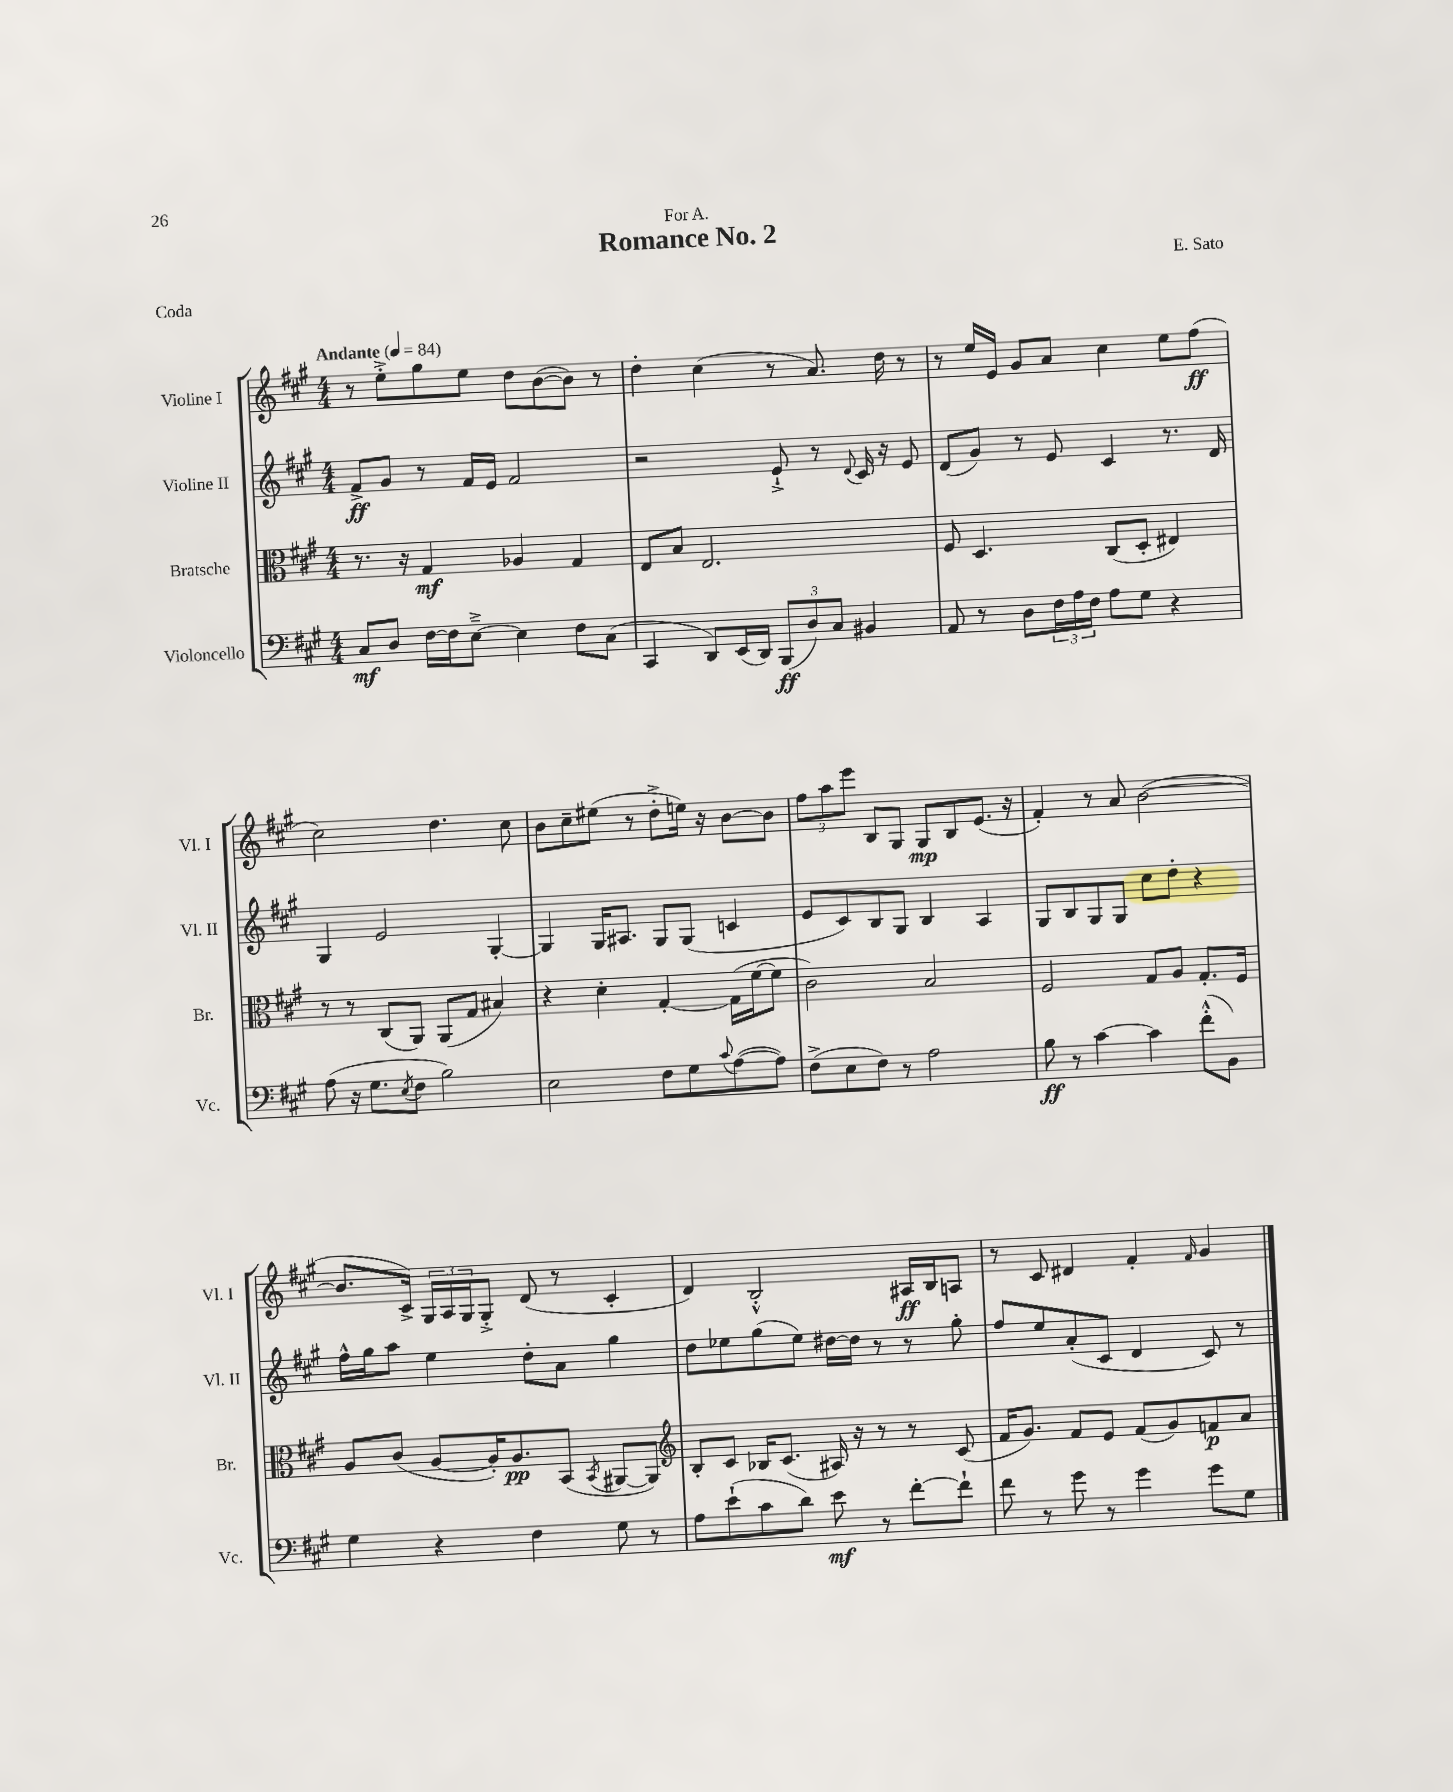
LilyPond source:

\header { title = "Romance No. 2" composer = "E. Sato" dedication = "For A." piece = "Coda" }
<<
\new StaffGroup <<
\new Staff = "s0" \with { instrumentName = "Violine I" shortInstrumentName = "Vl. I" } {
    \clef treble \key a \major \numericTimeSignature \time 4/4 \tempo "Andante" 4 = 84
    r8 e''8-.-> gis''8 e''8 d''8 b'8~( b'8) r8 |
    d''4-. cis''4( r8 a'8.) d''16 r8 |
    r8 e''16 e'16 gis'8 a'8 cis''4 e''8 fis''8\ff( |
    cis''2) d''4. cis''8 |
    b'8 cis''8-- eis''8( r8 d''8-.-> e''16) r16 b'8~ b'8 |
    \tuplet 3/2 { fis''8 a''8 e'''8 } b8 gis8 gis8\mp b8 e'8.( r16 |
    fis'4-.) r8 a'8 b'2~( |
    b'8. cis'16->) \tuplet 3/2 { gis16 a16 gis16 } gis8-.-> d'8( r8 cis'4-. |
    d'4) b2-.-^ ais16\ff b16 a8 |
    r8 cis'8 dis'4 fis'4-. \grace { fis'16 } gis'4 \bar "|." |
}
\new Staff = "s1" \with { instrumentName = "Violine II" shortInstrumentName = "Vl. II" } {
    \clef treble \key a \major \numericTimeSignature \time 4/4
    fis'8->\ff gis'8 r8 fis'16 e'16 fis'2 |
    r2 e'8-!-> r8 \appoggiatura { d'8 } cis'16 r16 e'8 |
    d'8( gis'8) r8 e'8 cis'4 r8. d'16 |
    gis4 e'2 gis4~-. |
    gis4 gis16 ais8. gis8 gis8( c'4 |
    e'8 cis'8) b8 gis8 b4 a4 |
    gis8 b8 gis8 gis8 cis''8 d''8-. r4 |
    fis''16-^ gis''16 a''8 e''4 d''8-. a'8 gis''4 |
    d''8 ees''8 gis''8( ees''8) dis''16~ dis''16 r8 r8 gis''8-. |
    fis''8 e''8 a'8-.( cis'8 d'4 cis'8) r8 \bar "|." |
}
\new Staff = "s2" \with { instrumentName = "Bratsche" shortInstrumentName = "Br." } {
    \clef alto \key a \major \numericTimeSignature \time 4/4
    r8. r16 gis4\mf aes4 gis4 |
    e8 b8 e2. |
    fis8 d4. cis8( d8-. eis4) |
    r8 r8 cis8( a,8) a,8( gis8 bis4) |
    r4 d'4-. gis4~-. gis16( fis'16~ fis'8 |
    cis'2) b2 |
    fis2 gis8 a8 gis8.-. fis16 |
    a8 cis'8( a8~ a16-.) a8.\pp b,8( \acciaccatura { b,8 } ais,8~ ais,8) |
    \clef treble b8-. cis'8 bes16 cis'8.( ais16) r16 r8 r8 cis'8( |
    fis'16 gis'8.) fis'8 e'8 fis'8( gis'8) f'8\p a'8 \bar "|." |
}
\new Staff = "s3" \with { instrumentName = "Violoncello" shortInstrumentName = "Vc." } {
    \clef bass \key a \major \numericTimeSignature \time 4/4
    cis8\mf d8 fis16~ fis16 e8~---> e4 fis8 cis8( |
    cis,4 d,8) e,16( d,16) \tuplet 3/2 { b,,8\ff( d8) cis8 } bis,4 |
    a,8 r8 d8 \tuplet 3/2 { fis16 a16 fis16 } a8 gis8 r4 |
    a8( r16 gis8. \acciaccatura { e8 } fis8 b2) |
    e2 fis8 gis8 \appoggiatura { cis'8 } a8~( a8) |
    fis8->( e8 fis8) r8 a2 |
    b8\ff r8 cis'4~ cis'4 fis'8-.-^( b,8) |
    gis4 r4 fis4 gis8 r8 |
    a8 e'8-!( cis'8 d'8) e'8\mf r8 fis'8~-. fis'8-! |
    fis'8 r8 gis'8 r8 gis'4 gis'8 gis8 \bar "|." |
}
>>
>>
\layout { \context { \Score \remove "Bar_number_engraver" } }
